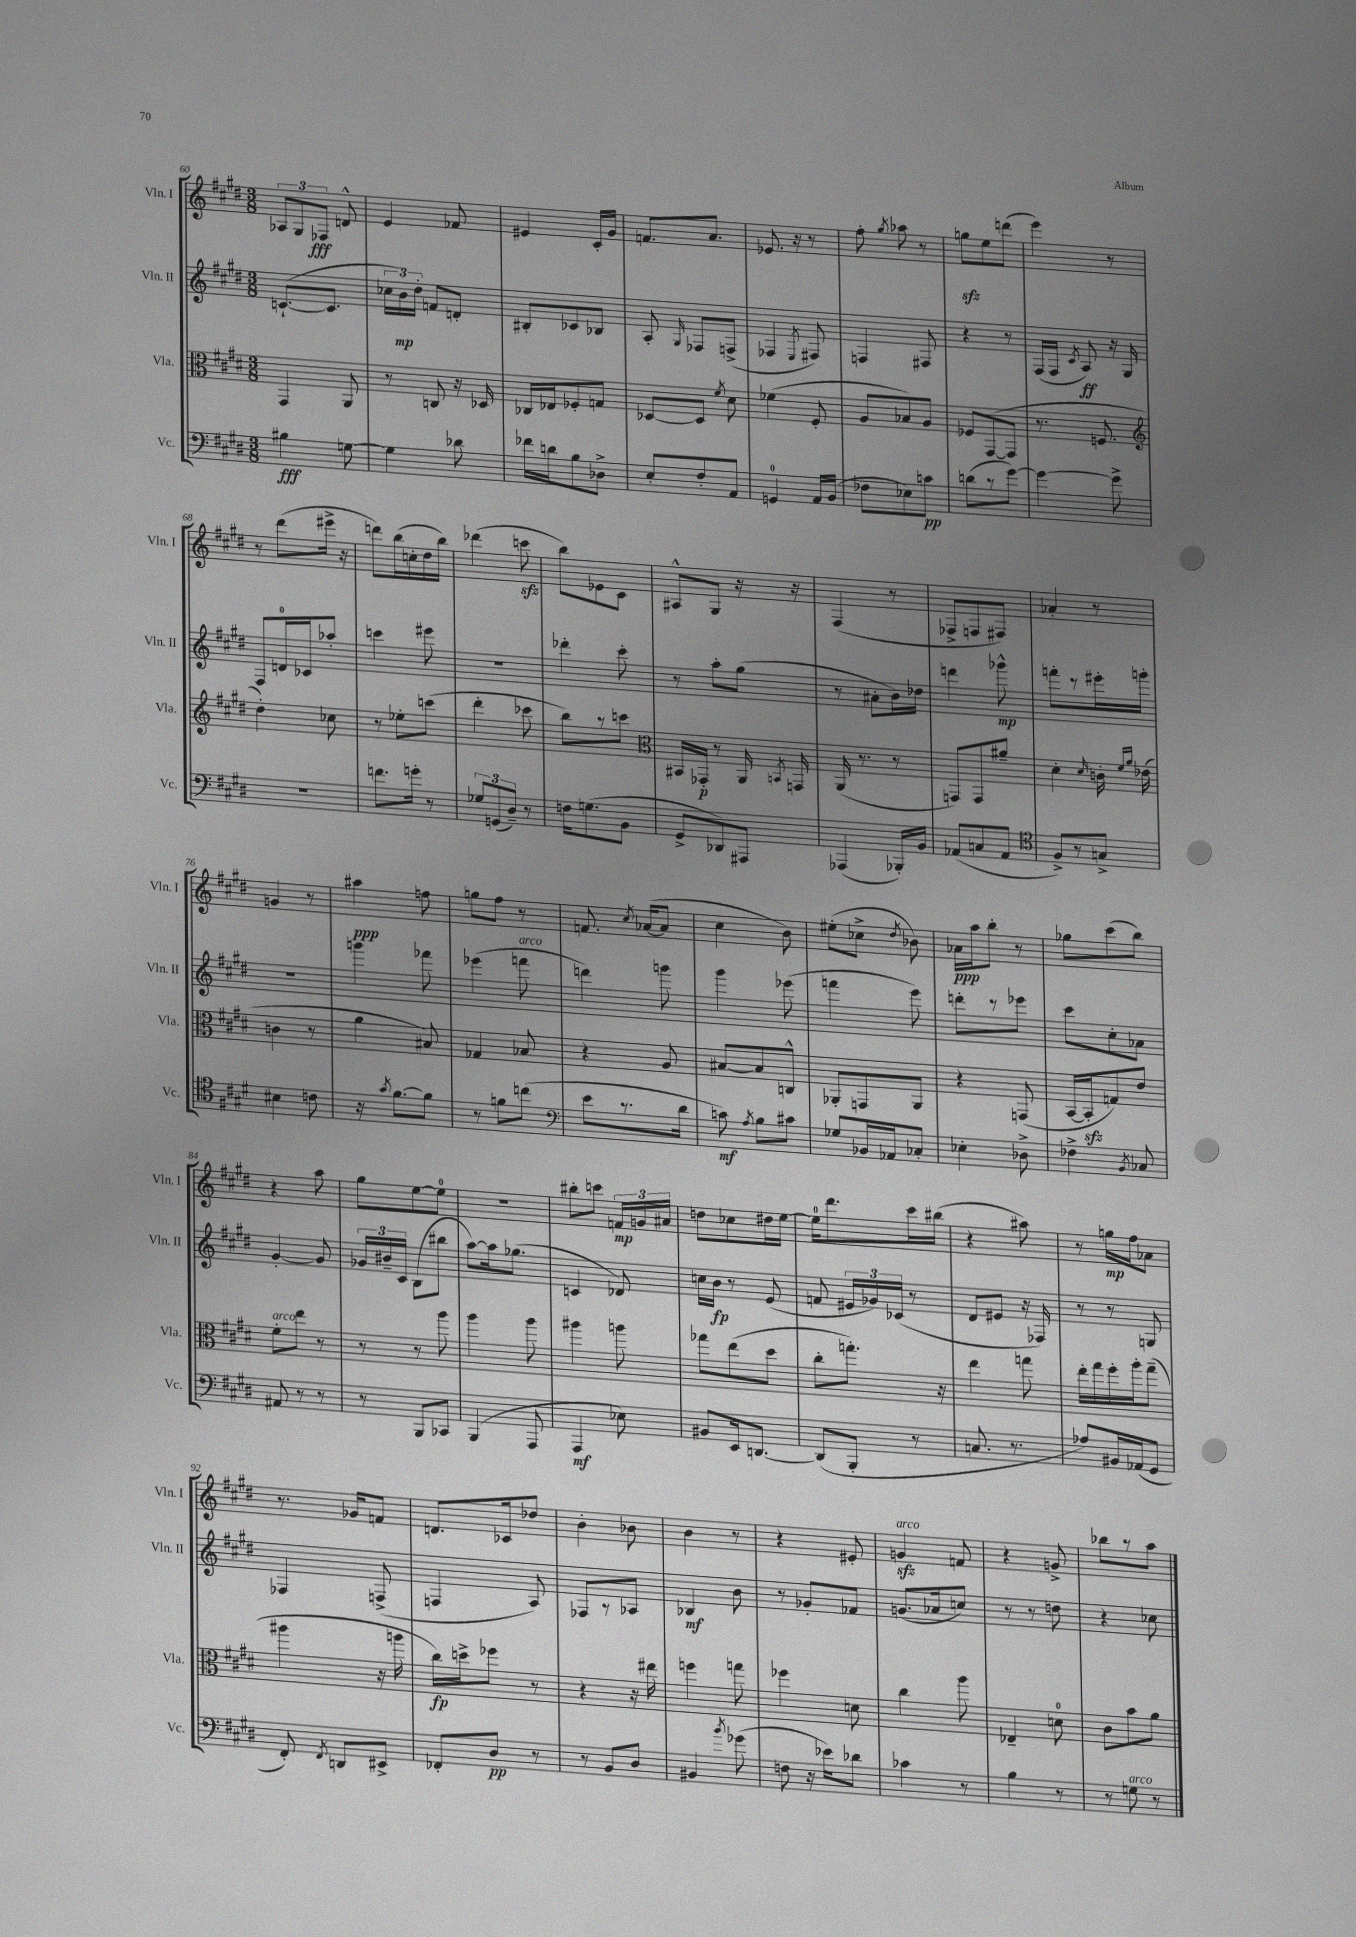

**kern	**kern	**kern	**kern
*staff4	*staff3	*staff2	*staff1
*clefF4	*clefC3	*clefG2	*clefG2
*k[f#c#g#d#]	*k[f#c#g#d#]	*k[f#c#g#d#]	*k[f#c#g#d#]
*M3/8	*M3/8	*M3/8	*M3/8
4B#	4GG#	([8.c`	12A-
.	.	.	12G#
.	.	.	12F-
.	.	8.c]	.
[8G	8AA	.	8d^^
=	=	=	=
4G]	8r	24cc-	4e
.	.	24b)	.
.	.	24dd#'	.
.	8C	8f	.
8d-	16r	8d'	8f-
.	16D-	.	.
=	=	=	=
16f-	16C-	8B#'	4e#
16d	16E-	.	.
8B	8F-'	8c-	.
8D-^	8G	8B-	16c#'
.	.	.	16g#
=	=	=	=
8E'	[8D-	8A'	8.f
.	.	16qqG#	.
8F#'	8D-]	8F-	.
.	.	.	8.a
.	8qf#	.	.
8AA	8d#	(8F^	.
=	=	=	=
4GG	(4f-	4F-	8.e-
.	.	.	16r
.	.	8qE	.
16AA	8F#'	8F#)	8r
(16BB	.	.	.
=	=	=	=
8F-	8A	4F	8ff#'
.	.	.	8qgg#
8E-)	8B-)	.	8aa-
8c	8A	8F#	8r
=	=	=	=
(8d	8F-	4r	8gg
8r	([8GG#	.	8ee
[8g#)	8GG#]	8r	(8ddd
=	=	=	=
4g#_	8.r	(16F#	4eee)
.	.	16F#	.
.	.	8qc#	.
.	.	8A)	.
.	8.F	.	.
8g#^]	.	16r	8r
.	.	16G#	.
=	=	=	=
*	*clefG2	*	*
4.r	4dd#')	8F#	8r
.	.	16d	(8ddd#
.	.	16c-	.
.	8cc-	8aa-'	16eee#^
.	.	.	16r
=	=	=	=
8.f	8r	4ccc	8ddd)
.	8ee-'	.	(16bb
16g'	.	.	16cc'
8r	(8ccc	8eee#	16dd#
.	.	.	16bb)
=	=	=	=
12G-	4ddd#'	4.r	(4ddd-
(12GG	.	.	.
12D#~)	.	.	.
8r	8ccc-	.	8ccc
=	=	=	=
16F	8bb)	4ddd-'	8bb)
(8.G	.	.	.
.	8r	.	8e-
8BB	8ccc	8ccc#'	8c#
=	=	=	=
*	*clefC3	*	*
8GG#^	16BB#	8r	8A#^^
.	16GG-'	.	.
8DD-)	8r	8aa'	8G#
8AAA#	16AA	(8gg#	16r
.	8qBB	.	.
.	16GG	.	16r
=	=	=	=
(4AAA-	(16AA	8r	(4F#
.	8.r	.	.
.	.	8a#'	.
16BBB-')	8r	16b)	8r
16BB	.	16dd-	.
=	=	=	=
(8AA-	8GG)	4ddd	8F-^
8C	8GG	.	8F
8AA-	8a#~	8ggg-^^	8F#)
=	=	=	=
*clefC4	*	*	*
8F#^)	4d#'	8fff'	4a-'
8r	.	8r	.
.	16qqd#	.	.
8G^	16c'	16eee#'	8r
.	16qqf#	.	.
.	16qqa	.	.
.	(16e-	16ggg'	.
=	=	=	=
4B#	4c	4.r	4g
8c	8r	.	8r
=	=	=	=
16r	4a	4ggg	4aa#
8qg#	.	.	.
[8.f#	.	.	.
8f#]	8B#)	8fff-	8ff
=	=	=	=
8r	4G-	(4eee-	8gg
8f	.	.	8ff#
(8cc	8B-	8fff	8r
=	=	=	=
*clefF4	*	*	*
8e	4r	4ddd)	8.f
8.r	.	.	.
.	.	.	8qcc#
.	.	.	([16a-
.	8A	8ggg	8a-]
16d#	.	.	.
=	=	=	=
8c)	[8B#	4ggg#	4cc#
8qA	.	.	.
8B	8B#]	.	.
8c#	8C^^	(8eee-	8b)
=	=	=	=
8G-	8AA-'	4fff	(8ee#'
16BB-	8GG	.	8cc-^
16AA-	.	.	.
.	.	.	8qdd#
8C-'	8AA-	8eee)	8b-)
=	=	=	=
4E-'	4r	8ddd'	16a-
.	.	.	16aa
.	.	8r	8bb'
8D-^	(8GG	8eee-	8r
=	=	=	=
4F-^	[16BB	8ccc#	8gg-
.	16BB']	.	.
.	8G)	8cc#'	(8ccc#
8qBB	.	.	.
8C-	8e	8a-	8bb)
=	=	=	=
8AA#	8f#'	[4g#'	4r
8r	8ee	.	.
8r	8r	8g#]	8aa
=	=	=	=
8r	8r	24g-	8gg#
.	.	24b#~	.
.	.	24c#	.
8BBB	8r	(8B	[8ee
8CC-	8aa	8bb#	8ee]
=	=	=	=
(4BBB	4aa	[8aa)	4.r
.	.	16aa]	.
.	.	(8.gg-	.
8AAA	8aa	.	.
=	=	=	=
4AAA	4aa#	4c	8bb#'
.	.	.	8ccc
8E-)	8aa	8d-)	24f
.	.	.	24g
.	.	.	24a#
=	=	=	=
8BB#	8gg-	16cc	8dd
.	.	16b	.
16EE	(8ee	8r	8cc-
[8.DD	.	.	.
.	8dd#	(8e	16dd#
.	.	.	[16ee
=	=	=	=
(8DD]	8cc#'	8f	16ee]
.	.	.	8.ddd#
8BBB'	8.gg')	24e#	.
.	.	24g-)	.
.	.	(24c-	.
8r	.	8r	16ccc#
.	16r	.	(16bb#
=	=	=	=
8.C	4ee	8d#	4r
.	.	8e#	.
8.r	.	.	.
.	8gg	16r	8aa#)
.	.	16F-)	.
=	=	=	=
8A-)	16ee'	8r	8r
.	16gg#	.	.
16BB#	16ff#'	8r	16gg
(16AA-	16aa'	.	16ff#
8GG#	(8gg#~	8G	8a-
=	=	=	=
8FF#')	4aa#	4F-	8.r
8qFF#	.	.	.
8DD	.	.	.
.	.	.	16g-
8EE#^	16r	(8F^	8f
.	16aa	.	.
=	=	=	=
8FF-'	16cc#)	4F	8.d
.	16dd^	.	.
8D#	8ff-	.	.
.	.	.	16c-
8r	8r	8A)	8dd-
=	=	=	=
8r	4r	8F-	4b'
8BB	.	8r	.
8D#	16r	8A-	8b-
.	16ee#	.	.
=	=	=	=
4BB#	4ff	4B-	4b
8qb	.	.	.
(8g-	8gg	8b	8r
=	=	=	=
8F	4ff-	8r	4r
16r	.	8g-'	.
16e-)	.	.	.
8d-	8d	8f-	8e#'
=	=	=	=
4c-	4cc#	(8.g	4g
.	.	16a-	.
8r	8aa	8cc)	8f
=	=	=	=
4B	4E-~	8r	4r
.	.	8r	.
8r	8d	8dd	8g^
=	=	=	=
8r	8c#	4r	8bb-
8G	8b	.	8r
8r	8a	8cc-	8aa
==	==	==	==
*-	*-	*-	*-
